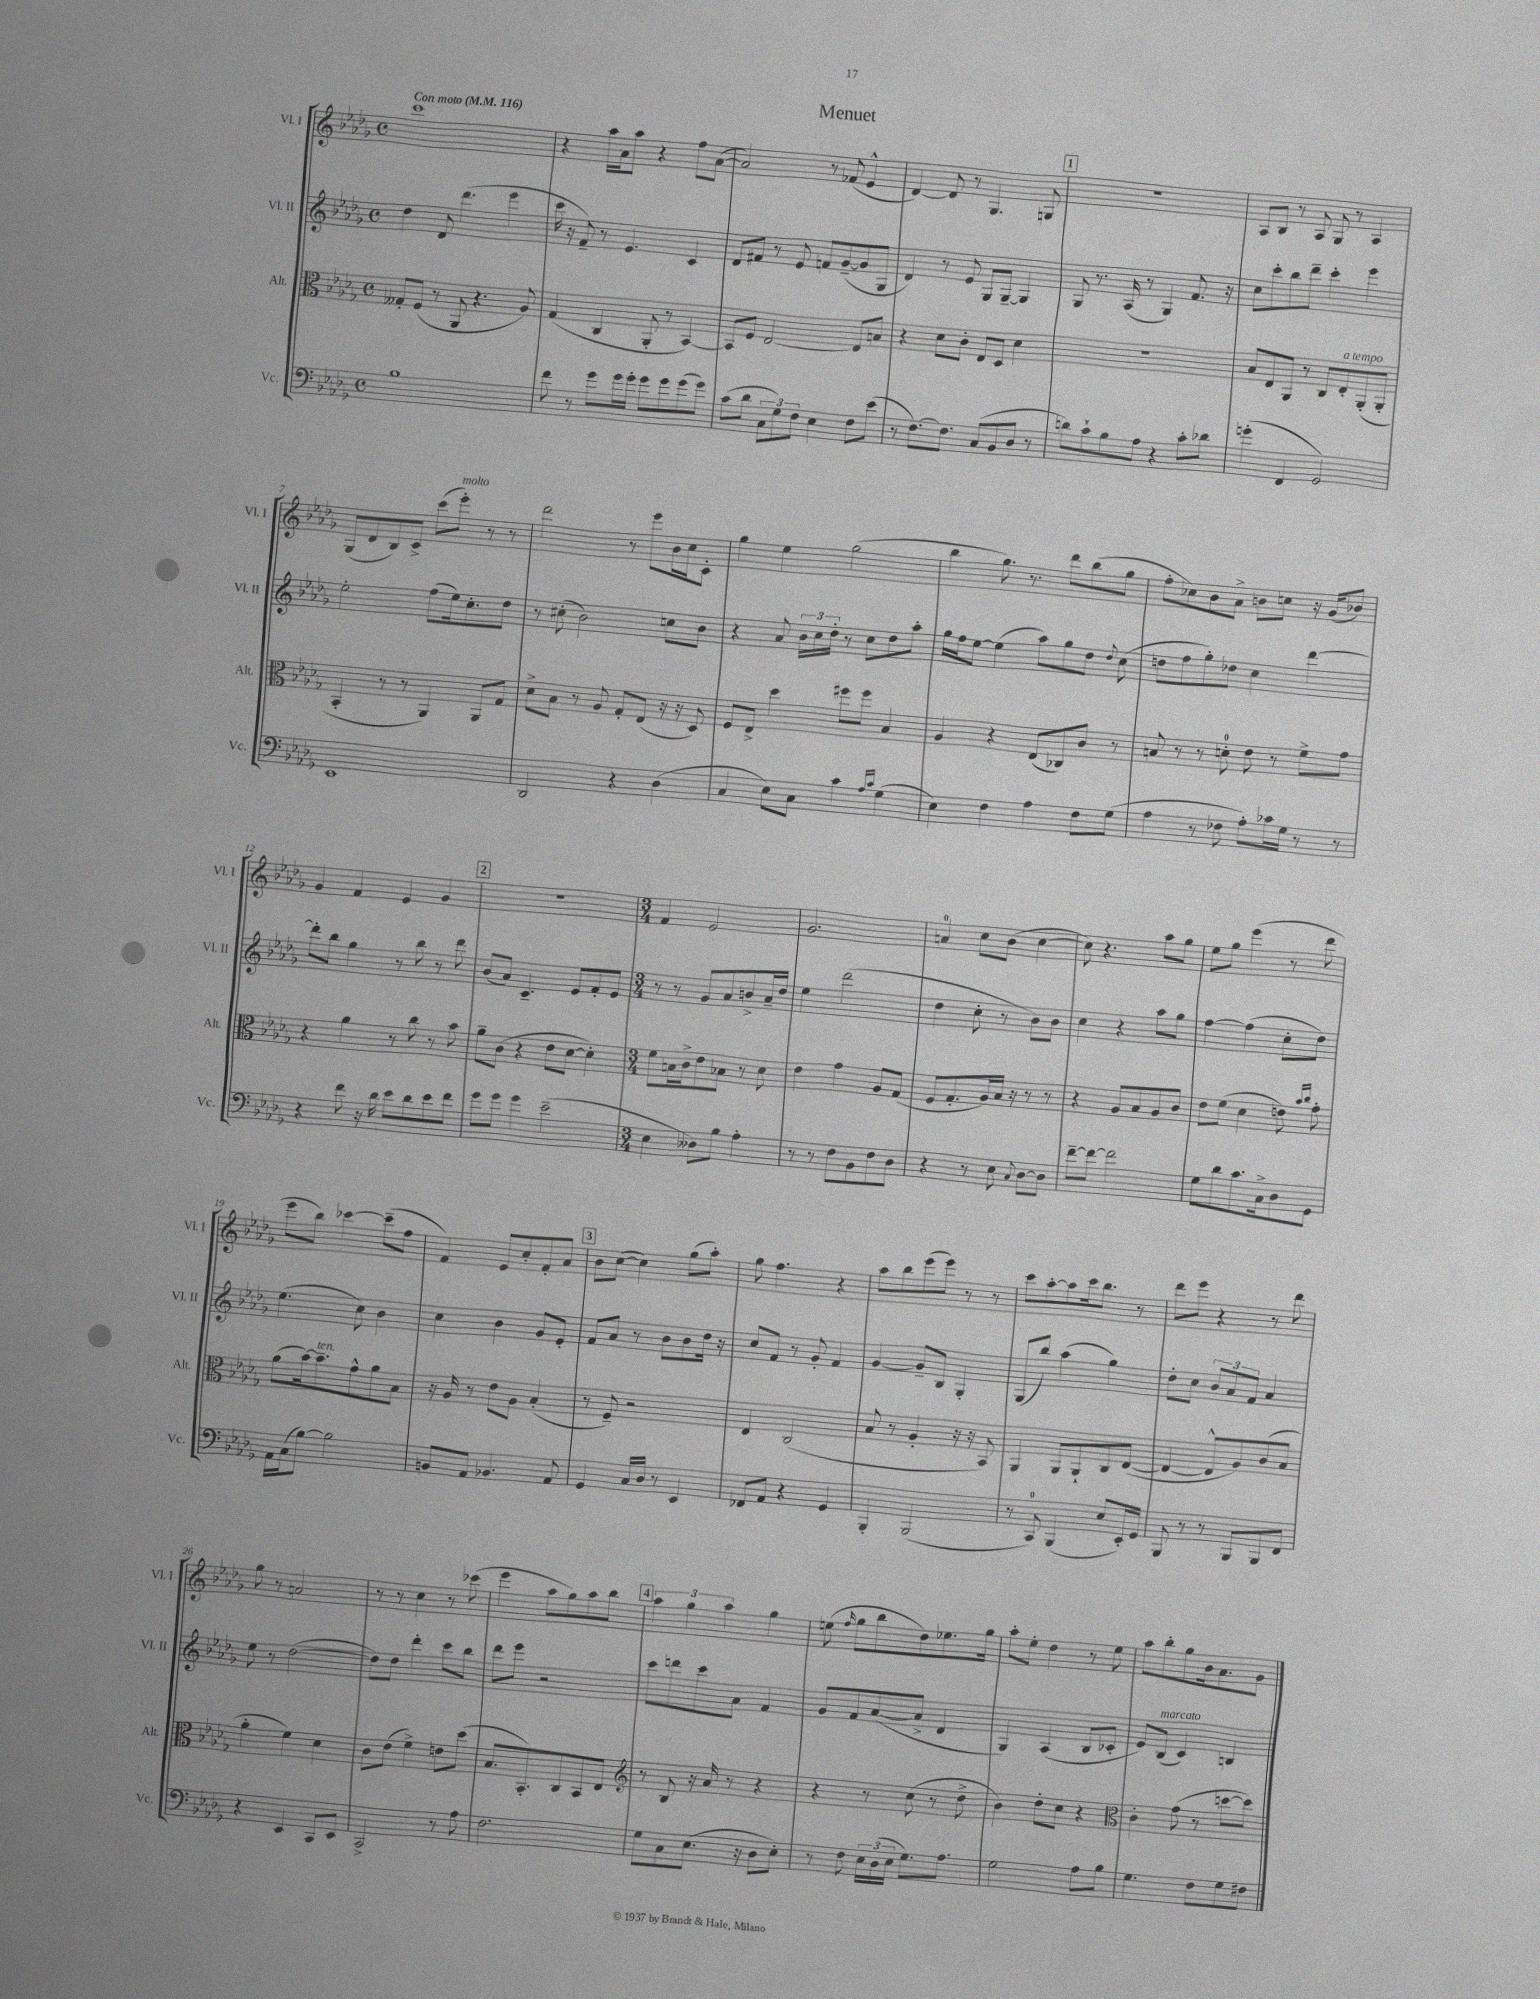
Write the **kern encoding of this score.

**kern	**kern	**kern	**kern
*part4	*part3	*part2	*part1
*staff4	*staff3	*staff2	*staff1
*I"Vc.	*I"Alt.	*I"Vl. II	*I"Vl. I
*I'Vc.	*I'Alt.	*I'Vl. II	*I'Vl. I
*clefF4	*clefC3	*clefG2	*clefG2
*k[b-e-a-d-g-]	*k[b-e-a-d-g-]	*k[b-e-a-d-g-]	*k[b-e-a-d-g-]
*M4/4	*M4/4	*M4/4	*M4/4
*met(c)	*met(c)	*met(c)	*met(c)
*MM116	*MM116	*MM116	*MM116
=1	=1	=1	=1
!	!	!	!LO:TX:a:B:t=Con moto
1B-	8G--X'/L	4dd-\	1ccc
.	(8F/J	.	.
.	8r	8d-/	.
.	8AA-/	(4.ddd-\	.
.	4.r	.	.
.	.	4eee-\	.
.	8A-/)	.	.
=2	=2	=2	=2
8f\	(4G-/	16ccc\	4r
.	.	16r	.
8r	.	8f~/)	.
8g-\L	4C/	8r	16aa-\LL
.	.	.	16a-\J
16g-\L	.	4.e-/	8aa-\J
16g-'\JJ	.	.	.
8g-\L	8AA-'/	.	4r
8g-\	8r	.	.
(8g-\	[4BB-/)	4c/	8ff\L
8g-\J)	.	.	([8a-\J
=3	=3	=3	=3
(8c\L	8BB-/L]	8d-/L	2a-/])
8d-\J	8F/J	8f#X/J	.
12C\L	[2E-/	8r	.
12G-\)	.	.	.
.	.	8e-/	.
12F\J	.	.	.
4E-\	.	8fn/L	8r
.	.	([8g-~/	(8f-X/
8F\L	8E-/L]	8g-/]	4e-^^/
(8e-\J	8Bn/J	8G-/J	.
=4	=4	=4	=4
8r	4r	4d-/)	[4d-/)
[8.F\L)	.	.	.
.	8d-\L	8r	8d-/]
8.F\J]	.	.	.
.	8c'\J	8e-/	8r
(8C/L	8E-/L	8G-/L	4.G-/
8BB-/	8D-/J	[8G-~/J	.
8D-/J	4d-\	4G-/]	.
8r	.	.	8Gn/
!!LO:REH:place=s1:t=1
=5	=5	=5	=5
8dn\L)	1r	8G-/	1r
8c`\	.	8.r	.
8B-\	.	.	.
.	.	(16A-/	.
8A-\J	.	8r	.
4r	.	4G-/)	.
8c'\L	.	8.f/	.
8d-X\J	.	.	.
.	.	16r	.
=6	=6	=6	=6
(4gn'\	8B-/L	8cc\L	8A-/L
.	8E-/	8ccc'\	8B-/J
4FF/	8AA-/J	8bb-\	8r
.	8r	8ddd-~\J	8A-/
2GG-/)	8C/L	4ccc'\	8G-/
!	!LO:TX:a:i:t=a tempo	!	!
.	8E-'/	.	8r
.	(8AA-'/	4eee-\	4A-/
.	8AA-'/J	.	.
!!LO:LB:g=z
=7	=7	=7	=7
1EE-	4BB-'/	2ee-'\	(8G-/L
.	.	.	8d-/
.	8r	.	8B-/)
.	8r	.	8c^/J
.	4AA-/)	(8ff\L	(8ccc\L
!	!	!	!LO:TX:a:i:t=molto
.	.	16ee-\k)	8eee-'\J)
.	.	8.cc'\	.
.	8AA-/L	.	8r
.	8G-/J	8dd-\J	8r
=8	=8	=8	=8
2DD-/	8d-^\L	8r	2ddd-\
.	8B-\J	(8cc#X'\	.
.	8r	2b-\)	.
.	8A-/	.	.
4r	8G-'/L	.	8r
.	(8E-/J	.	8eee-\L
(4D-\	16r	8ccn\L	16b-\L
.	16r	.	16cc\J
.	8D-/)	8b-\J	8c'\J
=9	=9	=9	=9
4C/	8F/L	4r	4gg-\
.	8E-^/J	.	.
8E-\L)	4dd-\	8a-/	4ee-\
8C\J	.	24b-\LL	.
.	.	24cc\	.
.	.	24dd-'\JJ	.
4c\	8ff#X\L	8r	(2gg-\
.	8ff#\J	8cc\L	.
16qqA-/LL	.	.	.
16qqc/JJ	.	.	.
(4G-\	4B-/	8dd-\	.
.	.	8aa-'\J	.
=10	=10	=10	=10
4E-\)	4A-/	16gg-\LL	4bb-\
.	.	16ff\J	.
.	.	[8ee-\J	.
4F\	4r	(4ee-\]	8.gg-\)
.	.	.	8.r
4A-\	(8E-/L	8aa-\L)	.
.	8C-X/)	8gg-\	8ddd-\L
8F\L	8c/J	8dd-\J	(8bb-\
.	.	8qqdd-/	.
(8G-\J	8r	(8cc\	8gg-\J
=11	=11	=11	=11
4A-\	8Bn/	8ddn\L	8ff'\L
.	8r	8ff\	8cc-X\)
8r	8r	8gg-'\)	8b-\
8F-X\	8dn'\	8dd-X\J	8a-^\J
8A-'\L)	8e-\	4cc\	8bn\L
16c-X\L	8r	.	8ccn\J
16G-\JJ	.	.	.
8r	8f^\L	[4ddd-\	16r
.	.	.	(16g-/KL
8r	8g-\J	.	8b-X/J)
!!LO:LB:g=z
=12	=12	=12	=12
4r	4r	8ddd-'\L]	4g-/
.	.	8bb-\J	.
8f\	4a-\	4gg-\	4f/
16r	.	.	.
16d-\	.	.	.
8e-\L	8r	8r	4e-/
8d-\	8cc\	8bb-\	.
8e-\	8r	8r	4g-/
8f\J	8b-\	8ddd-\	.
!!LO:REH:place=s1:t=2
=13	=13	=13	=13
8g-\L	8a-~\L	(8b-/L	1r
8g-\J	(8c\J	8a-/J)	.
4g-\	4r	4.c~/	.
(2e-~\	8e-\L	.	.
.	[8d-\J	8e-/L	.
.	4d-'\])	8f'/	.
.	.	8e-/J	.
=14	=14	=14	=14
*M3/4	*M3/4	*M3/4	*M3/4
4E-\	8f\L	8r	4f/
.	16Bn\L	8r	.
.	16c^\J	.	.
8D--X\L)	8e-\	8g-/L	2e-/
8B-\J	8B-X\J	8a-/	.
4A-'\	8r	8bn^/	.
.	8d-\	16a-~/L	.
.	.	16dd-/JJ	.
=15	=15	=15	=15
8r	4e-\	4ee-\	2.g-/
8r	.	.	.
8F\L	4g-\	(2ddd-\	.
8BB-\	.	.	.
8F\	8A-/L	.	.
8D-\J	(8G-/J	.	.
=16	=16	=16	=16
4r	8F/L	4dd-\	4an/
.	8.G-'/	.	.
8r	.	8cc'\	8cc\L
.	16A-/L)	.	.
8E-\	16B-/JJ	8r	(8b-\J
.	16r	.	.
8qqC/	.	.	.
[8D-\L	8r	8b-\L)	[4cc\
8D-\J]	8r	8b-\J	.
=17	=17	=17	=17
[8f~\L	4r	4cc\	8cc\])
8f\J_	.	.	4.r
2f\]	8A-/L	4r	.
.	8B-/	.	.
.	8A-/	8aa-\L	8aa-\L
.	8c/J	8gg-\J	8gg-\J
=18	=18	=18	=18
8G-\L	8e-\L	[4ff\	8ee-\L
8d-\	(8f\J	.	8gg-\J
8.c\	4d-\	(4ff\]	(4eee-\
16C^\k	.	.	.
8D-\	8en\)	8cc'\L	8r
.	16qqb-/LL	.	.
.	16qqcc/JJ	.	.
8GG-\J	8g-'\	8dd-\J)	8ddd-\
!!LO:LB:g=z
=19	=19	=19	=19
16AA-\LL	(8a-\L	(4.ee-\	8eee-\L
(16C\J	.	.	.
[8B-\J)	[16b-\k)	.	8bb-\J)
!	!LO:TX:a:i:t=ten.	!	!
.	8.b-~\]	.	.
2B-\]	.	.	[4ccc-X\
.	8g-^^\	8cc\)	.
.	8a-\	4b-\	(8ccc-~\L]
.	8B-\J	.	8ff\J
=20	=20	=20	=20
8BBn/L	16r	4cc\	4f/)
.	16A-/	.	.
8AA-/J	8r	.	.
4.BB-X/	8e-\L	4b-\	8e-/L
.	8A-\J	.	8cc'/
.	(4B-'/	8g-/L	8f'/
8AA-/	.	8e-'/J	8a-/J
!!LO:REH:place=s1:t=3
=21	=21	=21	=21
4GG-/	8r	8f/L	8b-\L
.	8F~/)	8a-/J	([8cc\J
16C/LL	2r	8r	4cc\])
16D-/JJ	.	.	.
8r	.	8b-\L	.
4EE-/	.	8b-\	(8gg-\L
.	.	16dd-\Jk	8aa-'\J)
.	.	16r	.
=22	=22	=22	=22
8FF-X/L	4E-/	8cc/L	8gg-\
8AA-/J	.	8f/J	4.ff\
4r	(2C/	8r	.
.	.	8g-'/	.
4GG-/	.	4f/	4r
=23	=23	=23	=23
4BBB-'/	8B-/	[4g-/	8aa-\L
.	8r	.	8bb-\
(2BBB-/	4A-'/	8g-~/L]	(8eee-\
.	.	8B-/J	8eee-\J)
.	16r	4G-'/	8r
.	16r	.	.
.	8BB-/)	.	8r
=24	=24	=24	=24
8r	4AA-/	(8G-/L	8ccc\L
8CC/)	.	8bb-/J)	[8aa-'\
(4BBB-/	8AA-/L	(4aa-\	8aa-\]
.	8AA-`/	.	16ccc\k
.	.	.	8.bb-\J
8E-/L	8C/	4gg-\)	.
16EE-'/L)	([8E-/J	.	8r
16GG-/JJ	.	.	.
=25	=25	=25	=25
8BBB-/	4E-/_	8dd-'\L	8ddd-\L
8r	.	8cc\J	8eee-\J
8r	8E-^^/L]	12b-/L	4r
.	.	12a-/	.
8BBB-/L	8A-/)	.	.
.	.	12f/J	.
8BBB-/	(8c/	4a-/	8r
8FF/J	8B-/J	.	8ddd-\
!!LO:LB:g=z
=26	=26	=26	=26
4r	4a-'\	8ee-\	8gg-\
.	.	8r	8r
4EE-/	4f\)	([2dd-\	2an/
8CC/L	4d-\	.	.
8EE-/J	.	.	.
=27	=27	=27	=27
2CC^/	8c\L	8dd-\L])	8r
.	(8e-\J	8dd-\J	8r
.	4f^\)	4ddd-'\	4cc\
8r	8en\L	8ccc\L	8r
8A-\	(8dd-\J	8bb-\J	(8ccc-X\
=28	=28	=28	=28
2.F\	8.B-/L	8ddd-\L	4eee-\
.	.	8eee-\J	.
.	8.BB-'/)	.	.
.	.	2r	8aa-\L
.	8C/	.	8gg-\)
.	8BB-/	.	8aa-\
.	8E-/J	.	8bb-\J
!!LO:REH:place=s1:t=4
=29	=29	=29	=29
*	*clefG2	*	*
8G-\L	8r	8ccc\L	6aa-\
8C\	8B-/	8dddn\	.
.	.	.	6gg-\
(8.E-\J	16r	8ccc\	.
.	16a-/	.	.
.	.	.	6aa-\
.	8r	8a-\J	.
16r	.	.	.
8D-\L	4r	4f/	4gg-\
8E-'\J)	.	.	.
=30	=30	=30	=30
8r	4r	8g-/L	(8een\
.	.	.	16qqff/
8F\	.	8f/	8gg-\L
24E-\LL	8r	([8a-/	8bb-\
(24D-\	.	.	.
24E-\JJ	.	.	.
8.G-\L)	(8cc\	8a-^/J]	8dd-\)
.	8r	4d-/	8.ee-X\
8.A-\J	.	.	.
.	8dd-^\	.	.
.	.	.	16gg-\Jk
=31	=31	=31	=31
2G-\	4b-\)	4G-/)	8aa-'\L
.	.	.	8ee-'\J
.	8dd-'\L	(4A-/	4dd-\
.	8cc\J	.	.
8A-\L	4r	8B-/L	8r
8B-\J	.	8c-X'/J	8ee-\
=32	=32	=32	=32
*	*clefC3	*	*
4.G-\	4c'\	8e-/L)	8aa-\L
!	!	!LO:TX:a:i:t=marcato	!
.	.	(8B-/J	8bb-'\
.	(8g-\	4c/)	8gg-\
8F\L	8r	.	16b-\k
.	.	.	8.a-\
8G-\	[8ddn\L	4Bn/	.
8F#X\J	8dd\J])	.	8g-\J
==	==	==	==
*-	*-	*-	*-
